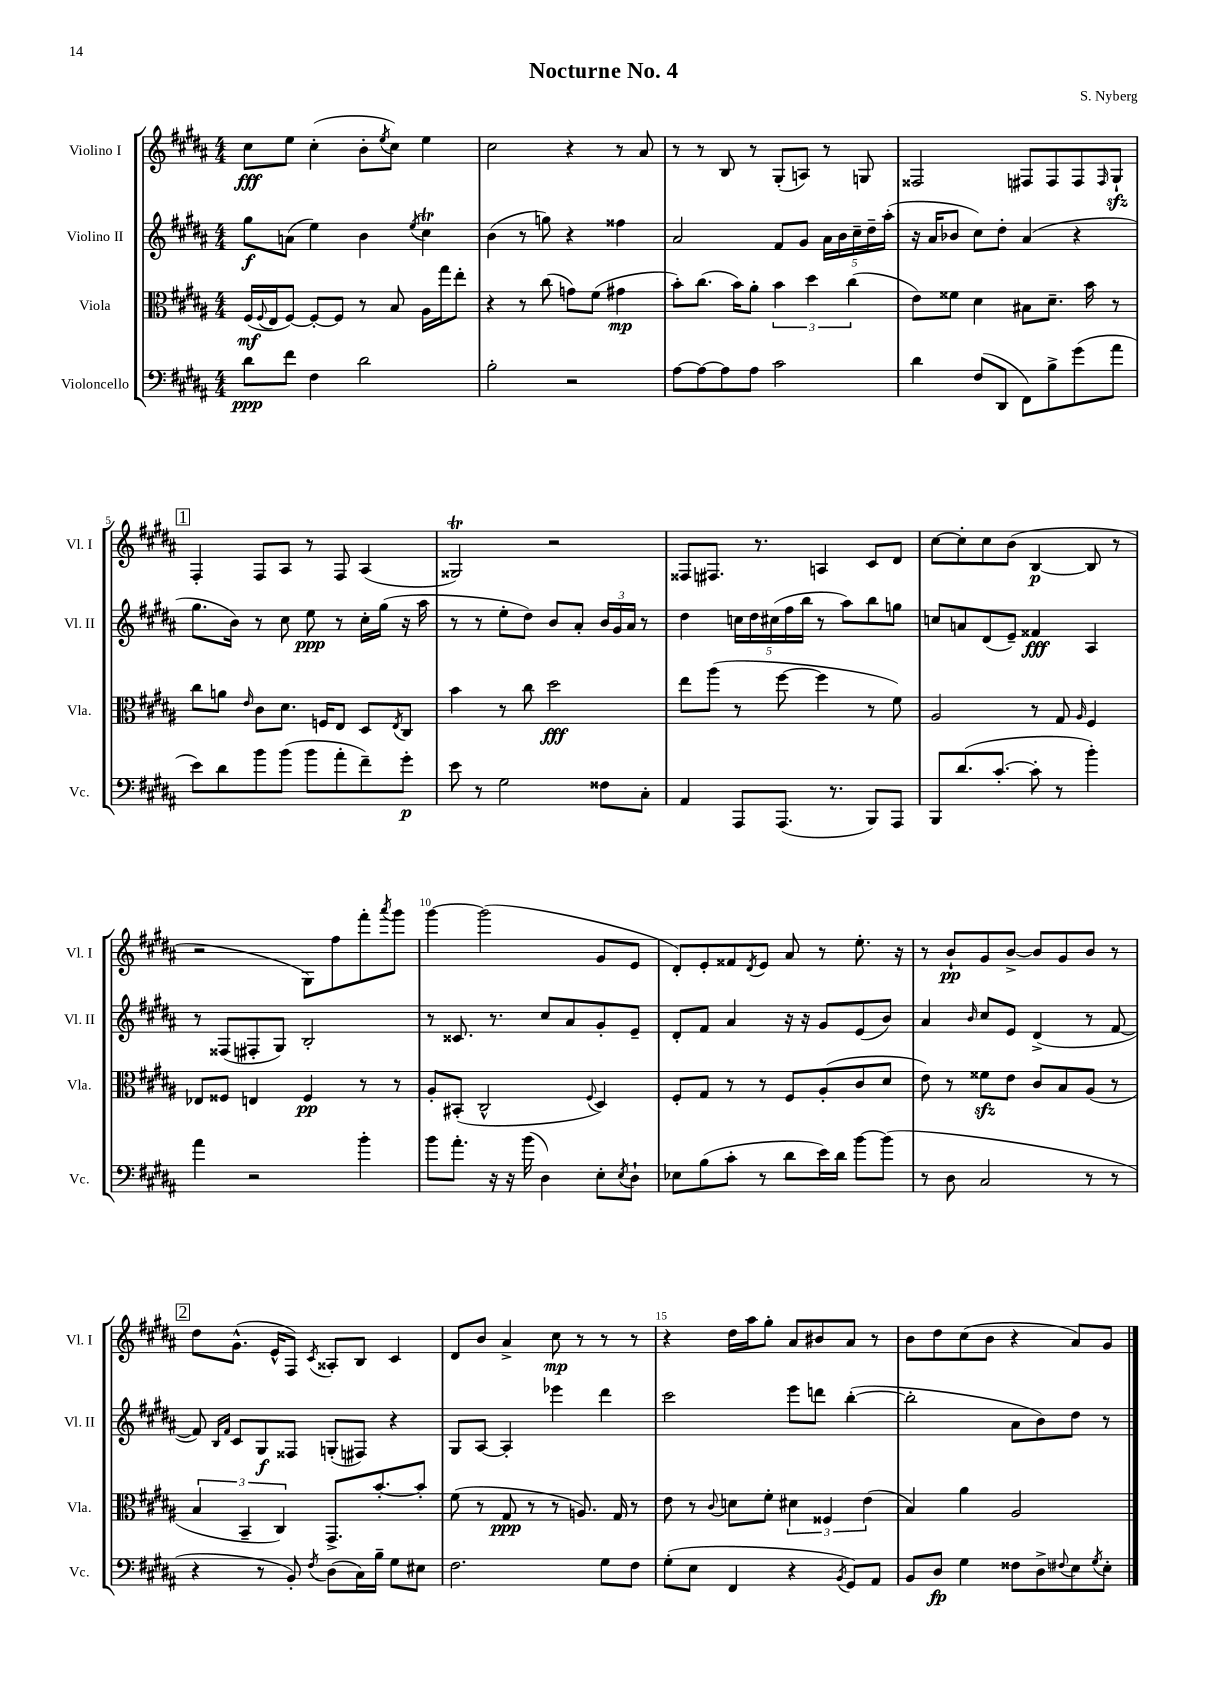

**kern	**kern	**kern	**kern
*staff4	*staff3	*staff2	*staff1
*clefF4	*clefC3	*clefG2	*clefG2
*k[f#c#g#d#a#]	*k[f#c#g#d#a#]	*k[f#c#g#d#a#]	*k[f#c#g#d#a#]
*M4/4	*M4/4	*M4/4	*M4/4
8d#	(16F#	8gg#	8cc#
.	8qqF#	.	.
.	16E	.	.
8f#	[8F#)	(8a	8ee
4F#	8F#'_	4ee)	(4cc#'
.	8F#]	.	.
2d#	8r	4b	8b'
.	.	.	8qee
.	8B	.	8cc#)
.	.	8qee	.
.	16A#	4cc#	4ee
.	16gg#	.	.
.	8ee'	.	.
=	=	=	=
2B'	4r	(4b	2cc#
.	8r	8r	.
.	(8cc#	8gg)	.
2r	8g)	4r	4r
.	(8f#	.	.
.	4g#	4ff##	8r
.	.	.	8a#
=	=	=	=
[8A#	8b')	2a#	8r
8A#_	(8.cc#	.	8r
8A#]	.	.	8B
.	16b)	.	.
8A#	8a#'	.	8r
2c#	6b	8f#	(8G#'
.	.	8g#	8A)
.	6dd#	.	.
.	.	20a#	8r
.	.	20b	.
.	(6cc#	.	.
.	.	20cc#~	.
.	.	.	8G
.	.	20dd#~	.
.	.	(20aa#'	.
=	=	=	=
4d#	8e)	16r	2F##
.	.	16a#	.
.	8f##	8b-	.
(8F#	4d#	8cc#)	.
8DD#	.	8dd#'	.
8FF#)	8B#	(4a#	8F#
8B^	8.d#~	.	8F#
(8g#	.	4r	8F#
.	16b	.	.
.	.	.	16qqF#
8a#	8r	.	8G#`
=	=	=	=
8e)	8cc#	8.gg#	4F#'
8d#	8a	.	.
.	.	16b)	.
.	16qqe	.	.
8b	8c#	8r	8F#
(8b	8.d#	8cc#	8A#
8b	.	8ee	8r
.	16F	.	.
8a#'	8E	8r	8F#
8f#~)	8D#	16cc#'	(4A#
.	.	(16gg#	.
.	8qE	.	.
8g#'	8C#	16r	.
.	.	16aa#	.
=	=	=	=
8e	4b	8r	2G##)
8r	.	8r	.
2G#	8r	8ee'	.
.	8cc#	8dd#)	.
.	2dd#	8b	2r
.	.	8a#'	.
8F##	.	24b	.
.	.	24g#	.
.	.	24a#	.
8C#'	.	8r	.
=	=	=	=
4AA#	8ee	4dd#	8F##
.	(8aa#	.	8.F#
8AAA#	8r	20cc	.
.	.	20dd#	.
.	.	.	8.r
.	.	(20cc#	.
(8.AAA#	[8ff#	.	.
.	.	20ff#	.
.	.	20bb	.
.	4ff#]	8r	4A
8.r	.	.	.
.	.	8aa#)	.
8BBB)	8r	8bb	8c#
8AAA#	8f#)	8gg	8d#
=	=	=	=
8BBB	2A#	8cc	[8cc#
(8.d#	.	8a	8cc#']
.	.	(8d#	8cc#
[8.c#'	.	.	.
.	.	8e~)	(8b
8c#']	8r	4f##	[4B
8r	8G#	.	.
.	16qqA#	.	.
4b')	4F#	4A#	8B]
.	.	.	8r
=	=	=	=
4a#	8E-	8r	2r
.	8F##	(8F##	.
2r	4E	8F#'	.
.	.	8G#)	.
.	4F##	2B'	8G#)
.	.	.	8ff#
4b'	8r	.	8fff#'
.	.	.	8qaaa#
.	8r	.	8ggg#
=	=	=	=
8b	8A#'	8r	[4ggg#
8.a#'	(8BB#'	8.c##	.
.	2C#^^	.	(2ggg#]
16r	.	8.r	.
16r	.	.	.
(16b	.	.	.
4D#)	.	8cc#	.
.	.	8a#	.
.	8qqF#	.	.
8E'	4D#)	8g#'	8g#
8qE	.	.	.
8D#`	.	8e~	8e
=	=	=	=
8E-	8F#'	8d#'	8d#')
(8B	8G#	8f#	8e'
8c#'	8r	4a#	8f##
.	.	.	8qd#
8r	8r	.	8e
8d#	8F#	16r	8a#
.	.	16r	.
16e)	(8A#'	8g#	8r
16d#	.	.	.
[8b	8c#	(8e	8.ee'
(8b]	8d#	8b)	.
.	.	.	16r
=	=	=	=
8r	8e)	4a#	8r
8D#	8r	.	8b`
.	.	16qqb	.
2C#	8f##	8cc#	8g#
.	8e	8e	[8b^
.	8c#	(4d#^	8b]
.	8B	.	8g#
8r	(8A#	8r	8b
8r	8r	[8f#	8r
=	=	=	=
4r	6B	8f#])	8dd#
.	.	16qqB	.
.	.	16qqf#	.
.	.	8c#	(8.g#^^
.	6BB~	.	.
8r	.	8G#	.
.	.	.	16e^^
.	6C#)	.	.
8BB')	.	8F##	8F#)
8qF#	.	.	8qc#
(8D#	8.GG#^	(8G'	8A##'
16C#)	.	8F#)	8B
16B~	[8.b'	.	.
8G#	.	4r	4c#
8E#	8b']	.	.
=	=	=	=
2.F#	(8f#	8G#	8d#
.	8r	[8A#	8b
.	8G#	4A#']	4a#^
.	8r	.	.
.	8r	4eee-	8cc#
.	8.A)	.	8r
8G#	.	4ddd#	8r
.	16G#	.	.
8F#	8r	.	8r
=	=	=	=
(8G#'	8e	2ccc#	4r
8E	8r	.	.
.	8qqc#	.	.
4FF#	8d	.	16dd#
.	.	.	16aa#
.	8f#'	.	8gg#'
4r	6d#	8eee	8a#
.	.	8ddd	8b#
.	6F##	.	.
8qBB	.	.	.
8GG#)	.	([4bb'	8a#
.	(6e	.	.
8AA#	.	.	8r
=	=	=	=
8BB	4B)	2bb']	8b
8D#	.	.	8dd#
4G#	4a#	.	(8cc#
.	.	.	8b
8F##	2A#	8a#	4r
8D#^	.	8b)	.
8qqF#	.	.	.
8E	.	8dd#	8a#)
8qG#	.	.	.
8E'	.	8r	8g#
==	==	==	==
*-	*-	*-	*-
